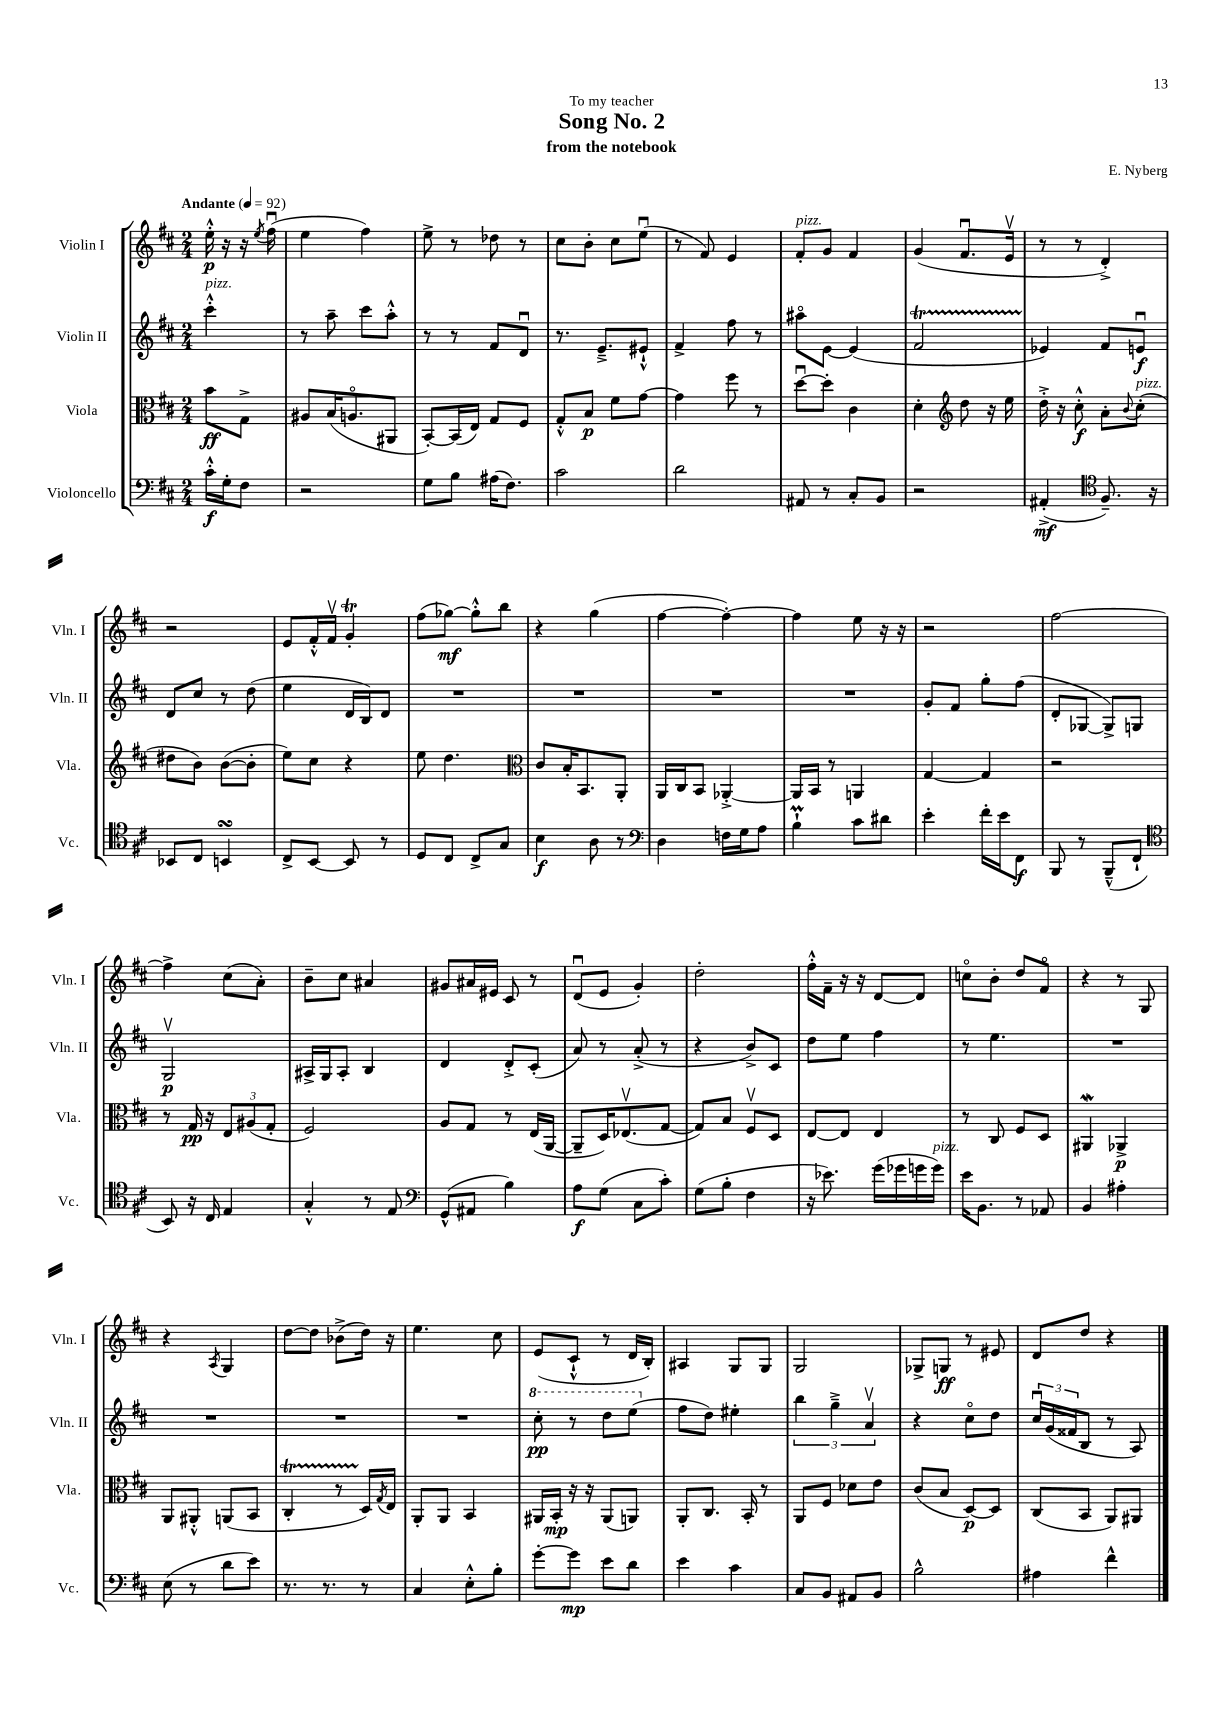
\header { title = "Song No. 2" composer = "E. Nyberg" subtitle = "from the notebook" dedication = "To my teacher" }
<<
\new StaffGroup <<
\new Staff = "s0" \with { instrumentName = "Violin I" shortInstrumentName = "Vln. I" } {
    \clef treble \key d \major \numericTimeSignature \time 2/4 \partial 4 \tempo "Andante" 4 = 92
    e''16-.-^\p r16 r16 \acciaccatura { e''8 } fis''16\downbow( |
    e''4 fis''4) |
    e''8-> r8 des''8 r8 |
    cis''8 b'8-. cis''8 e''8\downbow( |
    r8 fis'8) e'4 |
    fis'8-.^\markup { \italic "pizz." } g'8 fis'4 |
    g'4( fis'8.\downbow e'16\upbow |
    r8 r8 d'4-.->) |
    r2 |
    e'8 fis'16-.-^ fis'16\upbow g'4-.\trill |
    fis''8( ges''8~\mf) ges''8-.-^ b''8 |
    r4 g''4( |
    fis''4~ fis''4~-.) |
    fis''4 e''8 r16 r16 |
    r2 |
    fis''2~ |
    fis''4-> cis''8( a'8-.) |
    b'8-- cis''8 ais'4 |
    gis'8 ais'16 eis'16 cis'8 r8 |
    d'8\downbow( e'8 g'4-.) |
    d''2-. |
    fis''16-.-^ fis'16-- r16 r16 d'8~ d'8 |
    c''8\flageolet b'8-. d''8 fis'8\flageolet |
    r4 r8 g8 |
    r4 \acciaccatura { a8 } g4 |
    d''8~ d''8 bes'8->( d''16) r16 |
    e''4. cis''8 |
    e'8( cis'8-!-^ r8 d'16 b16-.) |
    ais4 g8 g8 |
    g2 |
    ges8-> g8\ff r8 eis'8 |
    d'8 d''8 r4 \bar "|." |
}
\new Staff = "s1" \with { instrumentName = "Violin II" shortInstrumentName = "Vln. II" } {
    \clef treble \key d \major \numericTimeSignature \time 2/4 \partial 4
    cis'''4-.-^^\markup { \italic "pizz." } |
    r8 a''8-- cis'''8 a''8-.-^ |
    r8 r8 fis'8 d'8\downbow |
    r8. e'8.---> eis'8-!-^ |
    fis'4-> fis''8 r8 |
    ais''8\flageolet e'8~ e'4( |
    fis'2\startTrillSpan |
    ees'4\stopTrillSpan) fis'8 e'8\downbow\f |
    d'8 cis''8 r8 d''8( |
    e''4 d'16 b16) d'8 |
    R2 |
    R2 |
    R2 |
    R2 |
    g'8-. fis'8 g''8-. fis''8( |
    d'8-. ges8~ ges8->) g8 |
    g2\upbow\p |
    ais16-> g16 ais8-. b4 |
    d'4 d'8-.-> cis'8-.( |
    a'8) r8 a'8-.->( r8 |
    r4 b'8->) cis'8 |
    d''8 e''8 fis''4 |
    r8 e''4. |
    R2 |
    R2 |
    R2 |
    R2 |
    \ottava #1 cis'''8-.\pp r8 d'''8 e'''8( \ottava #0 |
    fis''8 d''8) eis''4-. |
    \tuplet 3/2 { b''4 g''4---> a'4\upbow } |
    r4 cis''8\flageolet d''8 |
    \tuplet 3/2 { cis''16\downbow g'16( fisis'16 } b8 r8 a8) \bar "|." |
}
\new Staff = "s2" \with { instrumentName = "Viola" shortInstrumentName = "Vla." } {
    \clef alto \key d \major \numericTimeSignature \time 2/4 \partial 4
    b'8\ff g8-> |
    ais8 b16( a8.\flageolet ais,8 |
    b,8~-.) b,16( e16) g8 fis8 |
    g8-.-^ b8\p fis'8 g'8~ |
    g'4 fis''8 r8 |
    d''8~\downbow d''8-. cis'4 |
    d'4-. \clef treble d''8 r16 e''16 |
    d''16-.-> r16 cis''8-.-^\f a'8-. \appoggiatura { b'8 } cis''8-.^\markup { \italic "pizz." }( |
    dis''8 b'8) b'8~( b'8-. |
    e''8) cis''8 r4 |
    e''8 d''4. |
    \clef alto cis'8 b16-. b,8. a,8-. |
    a,16 cis16 b,8 aes,4~-.-> |
    aes,16 b,16 r8 a,4 |
    g4~ g4 |
    r2 |
    r8 g16\pp r16 \tuplet 3/2 { e8 ais8( g8-. } |
    fis2) |
    a8 g8 r8 e16( a,16~ |
    a,8-- d16) ees8.\upbow( g8~ |
    g8) b8 fis8\upbow d8 |
    e8~ e8 e4 |
    r8 cis8 fis8 d8 |
    ais,4\mordent aes,4->\p |
    a,8 ais,8-.-^ a,8( b,8 |
    cis4-.\startTrillSpan r8 d16\stopTrillSpan) \acciaccatura { g8 } e16 |
    a,8-. a,8 b,4 |
    ais,16 b,16-.\mp r16 r16 ais,8( a,8) |
    a,8-. cis8. b,16-. r8 |
    a,8 fis8 des'8 e'8 |
    cis'8( b8 d8~\p) d8 |
    cis8( b,8 a,8) ais,8 \bar "|." |
}
\new Staff = "s3" \with { instrumentName = "Violoncello" shortInstrumentName = "Vc." } {
    \clef bass \key d \major \numericTimeSignature \time 2/4 \partial 4
    cis'16-.-^\f g16-. fis8 |
    r2 |
    g8 b8 ais16( fis8.) |
    cis'2 |
    d'2 |
    ais,8 r8 cis8-. b,8 |
    r2 |
    ais,4-.->\mf( \clef tenor fis8.--) r16 |
    bes,8 cis8 b,4\turn |
    cis8-> b,8~ b,8 r8 |
    d8 cis8 cis8-> g8 |
    b4\f a8 r8 |
    \clef bass d4 f16 g16 a8 |
    b4-!\prall cis'8 dis'8 |
    e'4-. fis'16-. e'16 fis,8\f |
    b,,8 r8 b,,8---^( fis,8-! |
    \clef tenor b,8) r16 cis16 e4 |
    g4-.-^ r8 e8 |
    \clef bass g,8-^( ais,8 b4) |
    a8\f g8( cis8 cis'8-.) |
    g8( b8-. fis4 |
    r16 ees'8.) g'16( ges'16 g'16 g'16^\markup { \italic "pizz." }) |
    e'16 b,8. r8 aes,8 |
    b,4 ais4-. |
    e8( r8 d'8 e'8) |
    r8. r8. r8 |
    cis4 e8-.-^ b8-. |
    g'8~-. g'8\mp e'8 d'8 |
    e'4 cis'4 |
    cis8 b,8 ais,8 b,8 |
    b2-^ |
    ais4 fis'4-^ \bar "|." |
}
>>
>>
\layout { \context { \Score \remove "Bar_number_engraver" } }
